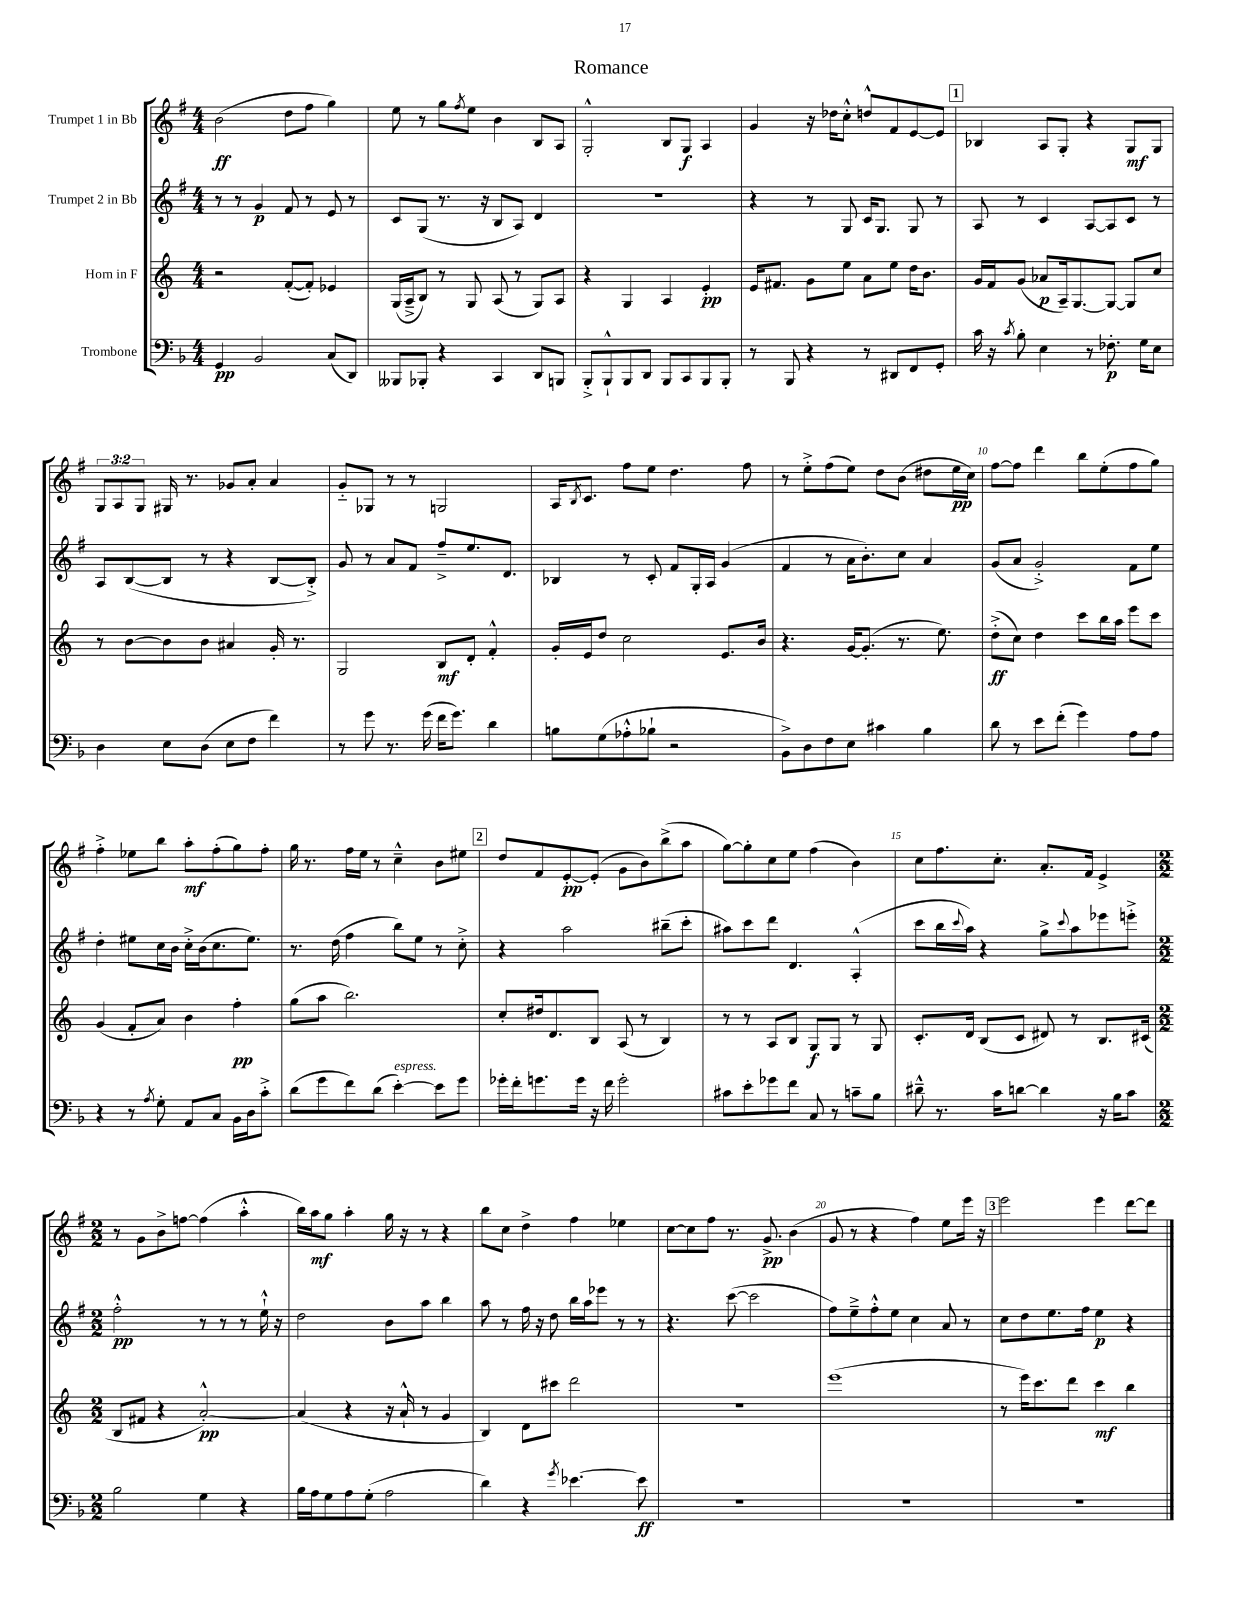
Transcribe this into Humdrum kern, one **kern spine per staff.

**kern	**dynam	**kern	**dynam	**kern	**dynam	**kern	**dynam
*part4	*part4	*part3	*part3	*part2	*part2	*part1	*part1
*staff4	*staff4	*staff3	*staff3	*staff2	*staff2	*staff1	*staff1
*I"Trombone	*	*I"Horn in F	*	*I"Trumpet 2 in Bb	*	*I"Trumpet 1 in Bb	*
*clefF4	*	*clefG2	*	*clefG2	*	*clefG2	*
*k[b-]	*	*k[]	*	*k[f#]	*	*k[f#]	*
*M4/4	*	*M4/4	*	*M4/4	*	*M4/4	*
=1	=1	=1	=1	=1	=1	=1	=1
4GG/	pp	2r	.	8r	.	(2b\	ff
.	.	.	.	8r	.	.	.
2BB-/	.	.	.	4g/	p	.	.
.	.	([8f'/L	.	8f#/	.	8dd\L	.
.	.	8f'/J])	.	8r	.	8ff#\J	.
(8C/L	.	4e-X/	.	8e/	.	4gg\)	.
8DD/J)	.	.	.	8r	.	.	.
=2	=2	=2	=2	=2	=2	=2	=2
8BBB--X/L	.	(16G/LL	.	8c/L	.	8ee\	.
.	.	16A~^/J	.	.	.	.	.
8BBB-X'/J	.	8B/J)	.	(8G/J	.	8r	.
4r	.	8r	.	8.r	.	8gg\L	.
.	.	.	.	.	.	8qff#/	.
.	.	8G/	.	.	.	8ee\J	.
.	.	.	.	16r	.	.	.
4CC/	.	(8A/	.	8B/L	.	4b\	.
.	.	8r	.	8A/J)	.	.	.
8DD/L	.	8G/L)	.	4d/	.	8B/L	.
8BBBn/J	.	8A/J	.	.	.	8A/J	.
=3	=3	=3	=3	=3	=3	=3	=3
8BBB-'^/L	.	4r	.	1r	.	2G'^^/	.
8BBB-`^^/	.	.	.	.	.	.	.
8BBB-/	.	4G/	.	.	.	.	.
8DD/J	.	.	.	.	.	.	.
8BBB-/L	.	4A/	.	.	.	8B/L	.
8CC/	.	.	.	.	.	8G/J	f
8BBB-/	.	4e'/	pp	.	.	4A/	.
8BBB-'/J	.	.	.	.	.	.	.
=4	=4	=4	=4	=4	=4	=4	=4
8r	.	16e/KL	.	4r	.	4g/	.
.	.	8.f#X/J	.	.	.	.	.
8BBB-/	.	.	.	.	.	.	.
4r	.	8g\L	.	8r	.	16r	.
.	.	.	.	.	.	16dd-X\KL	.
.	.	8ee\J	.	8G/	.	8cc'^^\J	.
8r	.	8a\L	.	16c/KL	.	8ddn^^/L	.
.	.	.	.	8.G/J	.	.	.
8DD#X/L	.	8ee\J	.	.	.	8f#/	.
8FF/	.	16dd\KL	.	8G/	.	[8e/	.
.	.	8.b\J	.	.	.	.	.
8GG'/J	.	.	.	8r	.	8e/J]	.
!!LO:REH:place=s1:t=1
=5	=5	=5	=5	=5	=5	=5	=5
16c\	.	16g/LL	.	8A/	.	4B-X/	.
16r	.	16f/J	.	.	.	.	.
8qc/	.	.	.	.	.	.	.
8B-'\	.	(8g/J	.	8r	.	.	.
4E\	.	8a-X/L	p	4c/	.	8A/L	.
.	.	16A~/k)	.	.	.	8G'/J	.
.	.	[8.G/	.	.	.	.	.
8r	.	.	.	[8A/L	.	4r	.
8.F-X'\	p	8G/J_	.	8A/]	.	.	.
.	.	8G/L]	.	8c/J	.	8G/L	mf
16G\KL	.	.	.	.	.	.	.
8E\J	.	8cc/J	.	8r	.	8G/J	.
!!LO:LB:g=z
=6	=6	=6	=6	=6	=6	=6	=6
4D\	.	8r	.	8A/L	.	12G/L	.
.	.	.	.	.	.	12A/	.
.	.	[8b\L	.	([8B/	.	.	.
.	.	.	.	.	.	12G/J	.
8E\L	.	8b\]	.	8B/J]	.	16G#X/	.
.	.	.	.	.	.	8.r	.
(8D\J	.	8b\J	.	8r	.	.	.
8E\L	.	4a#X/	.	4r	.	8g-X/L	.
8F\J	.	.	.	.	.	8a'/J	.
4f\)	.	16g'/	.	[8B/L	.	4a/	.
.	.	8.r	.	.	.	.	.
.	.	.	.	8B'^/J])	.	.	.
=7	=7	=7	=7	=7	=7	=7	=7
8r	.	2G/	.	8g/	.	8g/L	.
8g\	.	.	.	8r	.	8G-X/J	.
8.r	.	.	.	8a/L	.	8r	.
.	.	.	.	8f#/J	.	8r	.
(16g\	.	.	.	.	.	.	.
16f\KL	.	8B/L	mf	8ff#~^/L	.	2Gn/	.
8.g\J)	.	.	.	.	.	.	.
.	.	8d'/J	.	8.ee/	.	.	.
4d\	.	4f'^^/	.	.	.	.	.
.	.	.	.	8.d/J	.	.	.
=8	=8	=8	=8	=8	=8	=8	=8
8Bn\L	.	16g'/LL	.	4B-X/	.	16A/KL	.
.	.	.	.	.	.	8qB/	.
.	.	16e/J	.	.	.	8.c/J	.
(8G\	.	8dd/J	.	.	.	.	.
8A-X'^^\	.	2cc\	.	8r	.	8ff#\L	.
8B-X`\J	.	.	.	8c'/	.	8ee\J	.
2r	.	.	.	8f#/L	.	4.dd\	.
.	.	.	.	16G'/L	.	.	.
.	.	.	.	16A/JJ	.	.	.
.	.	8.e/L	.	(4g/	.	.	.
.	.	.	.	.	.	8ff#\	.
.	.	16b/Jk	.	.	.	.	.
=9	=9	=9	=9	=9	=9	=9	=9
8BB-^\L)	.	4.r	.	4f#/	.	8r	.
8D\	.	.	.	.	.	8ee'^\L	.
8F\	.	.	.	8r	.	(8ff#\	.
8E\J	.	[16g/KL	.	16a\KL	.	8ee\J)	.
.	.	(8.g'/J]	.	8.b'\)	.	.	.
4c#X\	.	.	.	.	.	8dd\L	.
.	.	8.r	.	8cc\J	.	(8b\J	.
4B-\	.	.	.	4a/	.	8dd#X\L	.
.	.	8.ee\)	.	.	.	.	.
.	.	.	.	.	.	16ee\L	pp
.	.	.	.	.	.	16cc\JJ)	.
=10	=10	=10	=10	=10	=10	=10	=10
8d\	.	(8dd'^\L	ff	(8g/L	.	[8ff#\L	.
8r	.	8cc\J)	.	8a/J	.	8ff#\J]	.
8e\L	.	4dd\	.	2g'^/)	.	4ddd\	.
(8f'\J	.	.	.	.	.	.	.
4g\)	.	8ccc\L	.	.	.	8bb\L	.
.	.	16bb\L	.	.	.	(8ee'\	.
.	.	16aa\JJ	.	.	.	.	.
8A\L	.	8eee\L	.	8f#\L	.	8ff#\	.
8A\J	.	8ccc\J	.	8ee\J	.	8gg\J)	.
!!LO:LB:g=z
=11	=11	=11	=11	=11	=11	=11	=11
4r	.	(4g/	.	4dd'\	.	4ff#'^\	.
8r	.	8f'/L	.	8ee#X\L	.	8ee-X\L	.
8qA/	.	.	.	.	.	.	.
8G'\	.	8a/J)	.	16cc\L	.	8bb\J	.
.	.	.	.	16b\JJ	.	.	.
8AA/L	.	4b\	.	16cc'^\LL	.	8aa'\L	mf
.	.	.	.	(16b\J	.	.	.
8C/J	.	.	.	8.cc\	.	(8ff#'\	.
16BB-\LL	.	4ff'\	pp	.	.	8gg\)	.
16D\J	.	.	.	8.ee#\J)	.	.	.
8c'^\J	.	.	.	.	.	8ff#'\J	.
=12	=12	=12	=12	=12	=12	=12	=12
(8d\L	.	(8gg\L	.	8.r	.	16gg\	.
.	.	.	.	.	.	8.r	.
8g\	.	8aa\J	.	.	.	.	.
.	.	.	.	(16dd\	.	.	.
8f\)	.	2.bb\)	.	4ff#\	.	16ff#\LL	.
.	.	.	.	.	.	16ee\JJ	.
(8d\J	.	.	.	.	.	8r	.
!LO:TX:a:i:t=espress.	!	!	!	!	!	!	!
[4e'\)	.	.	.	8bb\L)	.	4cc~^^\	.
.	.	.	.	8ee\J	.	.	.
8e\L]	.	.	.	8r	.	8b\L	.
8g\J	.	.	.	8cc'^\	.	8ee#X\J	.
!!LO:REH:place=s1:t=2
=13	=13	=13	=13	=13	=13	=13	=13
16g-X'\LL	.	8cc'/L	.	4r	.	8dd/L	.
16f'\J	.	.	.	.	.	.	.
8.gn\	.	16dd#X/k	.	.	.	8f#/	.
.	.	8.d/	.	.	.	.	.
.	.	.	.	2aa\	.	[8e'/	pp
16g\Jk	.	.	.	.	.	.	.
16r	.	8B/J	.	.	.	(8e'/J]	.
16f\	.	.	.	.	.	.	.
2g'\	.	(8A/	.	.	.	8g\L	.
.	.	8r	.	.	.	8b\)	.
.	.	4B/)	.	(8bb#X~\L	.	(8bb^\	.
.	.	.	.	8ccc'\J	.	8aa\J	.
=14	=14	=14	=14	=14	=14	=14	=14
8c#X\L	.	8r	.	8aa#X\L)	.	[8gg\L)	.
8e'\	.	8r	.	8ccc\	.	8gg'\]	.
8g-X\	.	8A/L	.	8ddd\J	.	8cc\	.
8f\J	.	8B/J	.	4.d/	.	8ee\J	.
8C/	.	8G/L	f	.	.	(4ff#\	.
8r	.	8G/J	.	.	.	.	.
8cn~\L	.	8r	.	(4A'^^/	.	4b\)	.
8B-\J	.	8G/	.	.	.	.	.
=15	=15	=15	=15	=15	=15	=15	=15
8d#X~^^\	.	8.c'/L	.	8ccc\L	.	8cc\L	.
8.r	.	.	.	16bb\L	.	8.ff#\	.
.	.	.	.	8qqccc/	.	.	.
.	.	16d/Jk	.	16aa\JJ)	.	.	.
.	.	(8B/L	.	4r	.	.	.
16c\KL	.	.	.	.	.	8.cc'\J	.
[8dn\J	.	8c/J	.	.	.	.	.
4d\]	.	8d#X/)	.	8gg^\L	.	8.a'/L	.
.	.	.	.	8qqccc/	.	.	.
.	.	8r	.	8aa\	.	.	.
.	.	.	.	.	.	16f#/Jk	.
16r	.	8.B/L	.	8eee-X\	.	4e^/	.
16B-\KL	.	.	.	.	.	.	.
8c\J	.	.	.	8eeen'^\J	.	.	.
.	.	(16c#X/Jk	.	.	.	.	.
!!LO:LB:g=z
=16	=16	=16	=16	=16	=16	=16	=16
*M2/2	*	*M2/2	*	*M2/2	*	*M2/2	*
2B-\	.	8B/L	.	2ff#'^^\	pp	8r	.
.	.	8f#X/J	.	.	.	8g\L	.
.	.	4r	.	.	.	8b^\	.
.	.	.	.	.	.	[8ffn\J	.
4G\	.	[2a'^^/)	pp	8r	.	(4ff\]	.
.	.	.	.	8r	.	.	.
4r	.	.	.	8r	.	4aa'^^\	.
.	.	.	.	16ee`^^\	.	.	.
.	.	.	.	16r	.	.	.
=17	=17	=17	=17	=17	=17	=17	=17
16B-\LL	.	(4a/]	.	2dd\	.	16bb\LL)	.
16A\J	.	.	.	.	.	16aa\J	mf
8G\	.	.	.	.	.	8gg\J	.
8A\	.	4r	.	.	.	4aa'\	.
(8G'\J	.	.	.	.	.	.	.
2A\	.	16r	.	8b\L	.	16gg\	.
.	.	16a`^^/	.	.	.	16r	.
.	.	8r	.	8aa\J	.	8r	.
.	.	4g/	.	4bb\	.	4r	.
=18	=18	=18	=18	=18	=18	=18	=18
4d\)	.	4B/)	.	8aa\	.	8bb\L	.
.	.	.	.	8r	.	8cc\J	.
4r	.	8d\L	.	16ff#\	.	4dd^\	.
.	.	.	.	16r	.	.	.
.	.	8ccc#X\J	.	8dd\	.	.	.
8qg/	.	.	.	.	.	.	.
[4.e-X\	.	2ddd\	.	16bb\LL	.	4ff#\	.
.	.	.	.	16aa\J	.	.	.
.	.	.	.	8eee-X\J	.	.	.
.	.	.	.	8r	.	4ee-X\	.
8e-\]	ff	.	.	8r	.	.	.
=19	=19	=19	=19	=19	=19	=19	=19
1r	.	1r	.	4.r	.	[8cc\L	.
.	.	.	.	.	.	8cc\]	.
.	.	.	.	.	.	8ff#\J	.
.	.	.	.	([8ccc\	.	8.r	.
.	.	.	.	2ccc\]	.	.	.
.	.	.	.	.	.	8.g^/	pp
.	.	.	.	.	.	(4b\	.
=20	=20	=20	=20	=20	=20	=20	=20
1r	.	(1eee	.	8ff#\L)	.	8g/	.
.	.	.	.	8ee~^\	.	8r	.
.	.	.	.	8ff#'^^\	.	4r	.
.	.	.	.	8ee\J	.	.	.
.	.	.	.	4cc\	.	4ff#\)	.
.	.	.	.	8a/	.	8ee\L	.
.	.	.	.	8r	.	16eee\Jk	.
.	.	.	.	.	.	16r	.
!!LO:REH:place=s1:t=3
=21	=21	=21	=21	=21	=21	=21	=21
1r	.	8r	.	8cc\L	.	2eee\	.
.	.	16eee\KL)	.	8dd\	.	.	.
.	.	8.ccc\	.	.	.	.	.
.	.	.	.	8.ee\	.	.	.
.	.	8ddd\J	.	.	.	.	.
.	.	.	.	16ff#\Jk	.	.	.
.	.	4ccc\	mf	4ee\	p	4eee\	.
.	.	4bb\	.	4r	.	[8ddd\L	.
.	.	.	.	.	.	8ddd\J]	.
==	==	==	==	==	==	==	==
*-	*-	*-	*-	*-	*-	*-	*-
